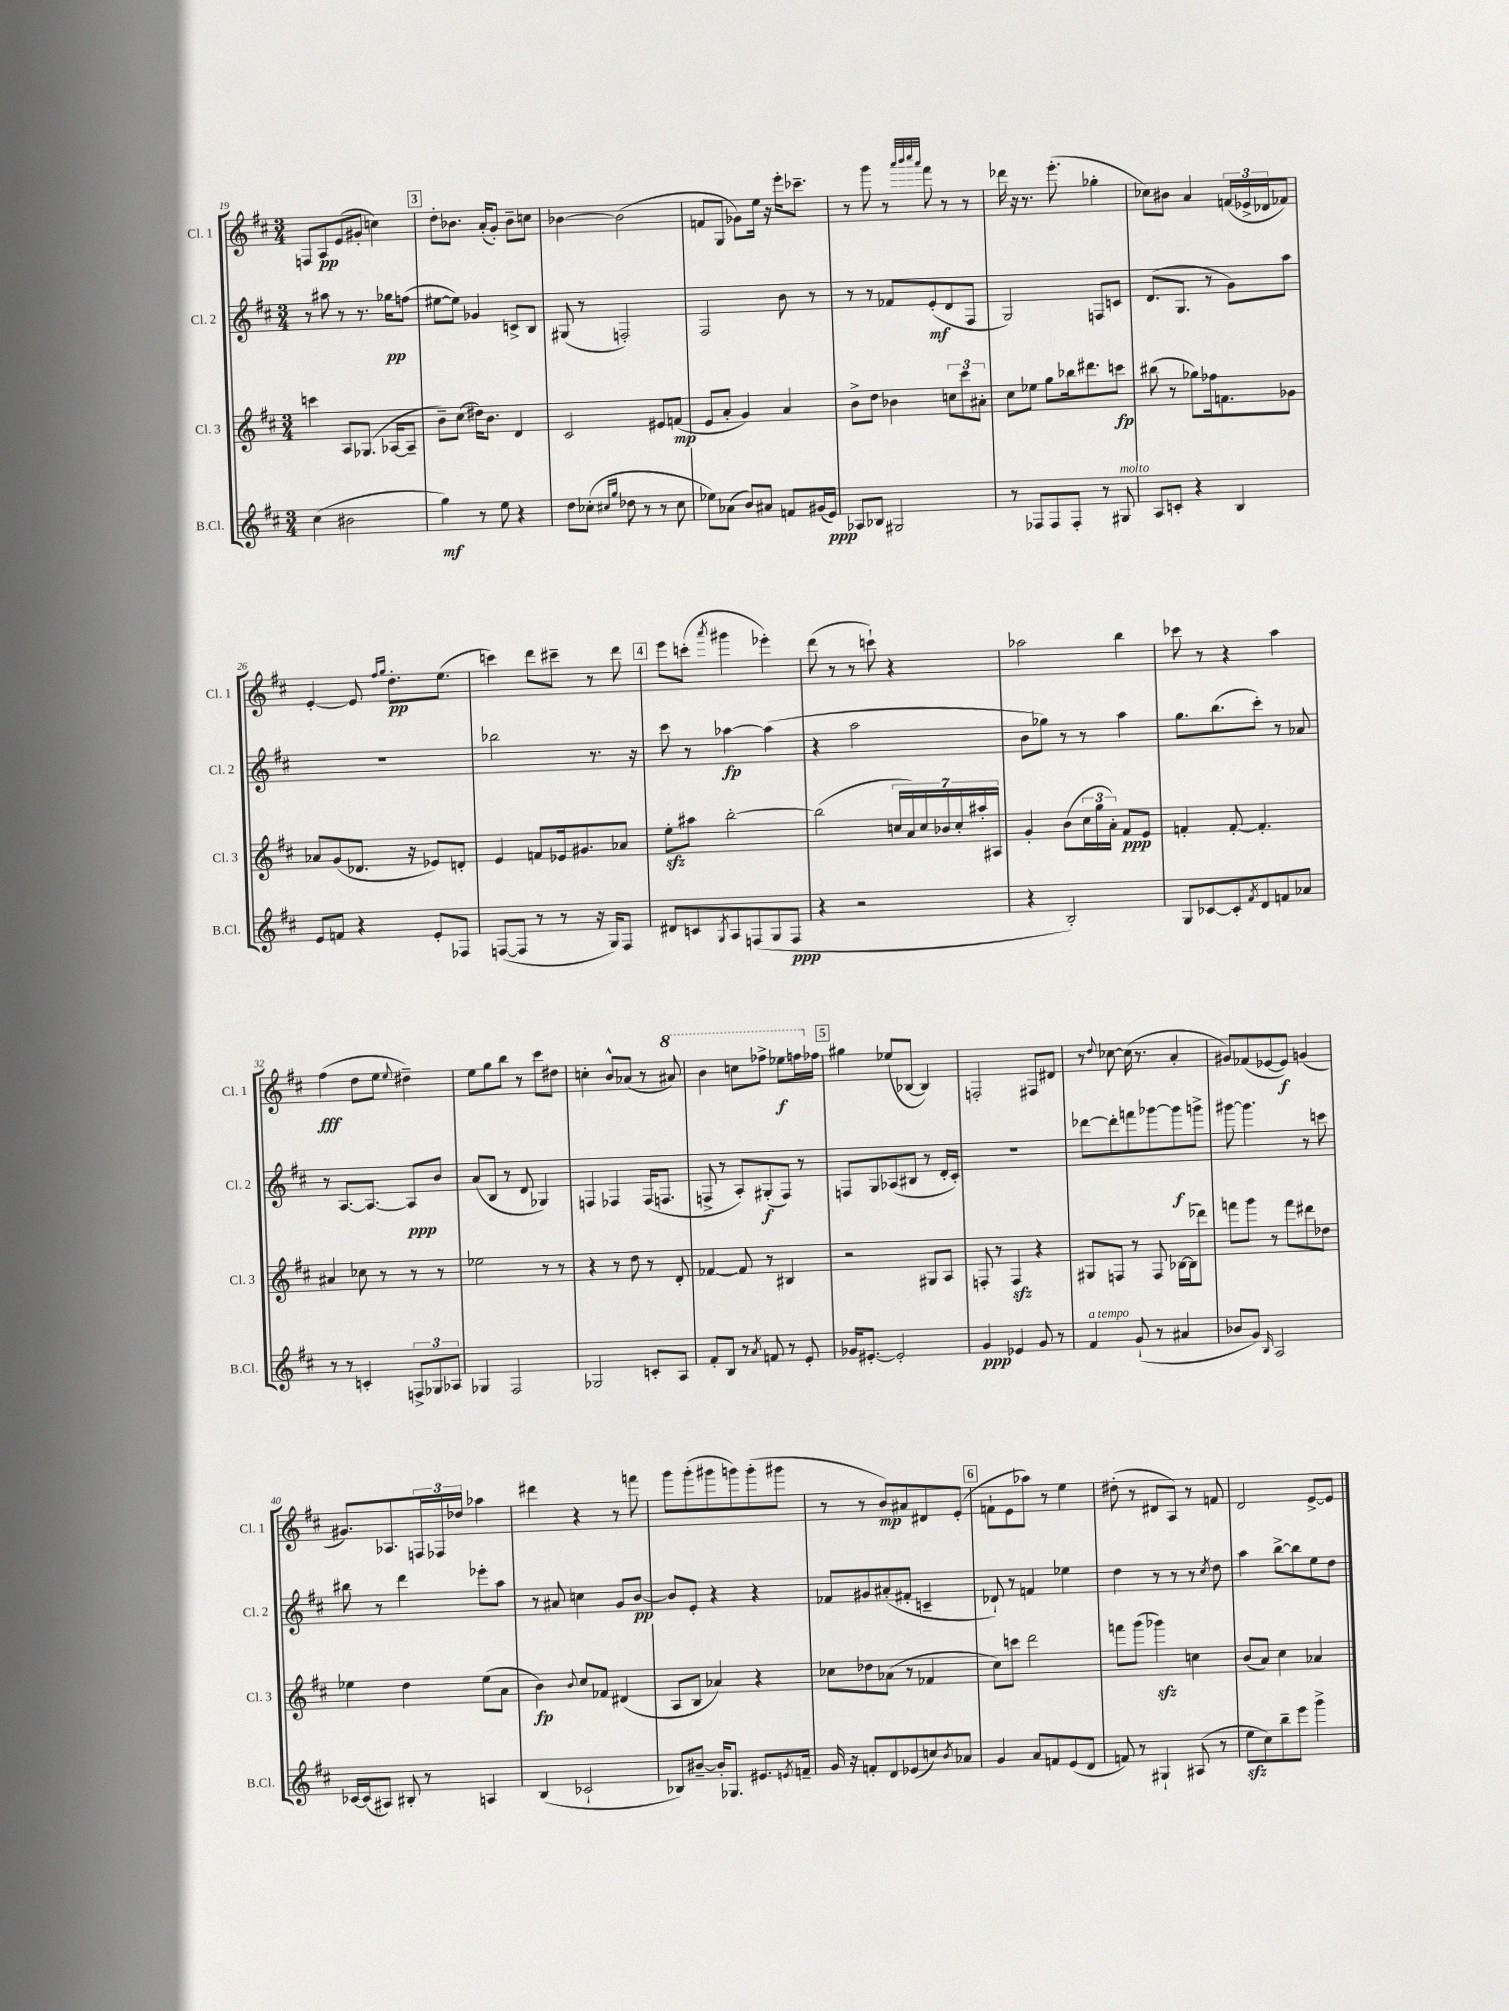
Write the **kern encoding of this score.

**kern	**dynam	**kern	**dynam	**kern	**dynam	**kern	**dynam
*part4	*part4	*part3	*part3	*part2	*part2	*part1	*part1
*staff4	*staff4	*staff3	*staff3	*staff2	*staff2	*staff1	*staff1
*I"B.Cl.	*	*I"Cl. 3	*	*I"Cl. 2	*	*I"Cl. 1	*
*I'B.Cl.	*	*I'Cl. 3	*	*I'Cl. 2	*	*I'Cl. 1	*
*clefG2	*	*clefG2	*	*clefG2	*	*clefG2	*
*k[f#c#]	*	*k[f#c#]	*	*k[f#c#]	*	*k[f#c#]	*
*M3/4	*	*M3/4	*	*M3/4	*	*M3/4	*
=19	=19	=19	=19	=19	=19	=19	=19
(4cc#\	.	4cccn\	.	8r	.	8Fn/L	.
.	.	.	.	8aa#X\	.	8A/	pp
2b#X\	.	8A/L	.	8r	.	(8e/	.
.	.	(8.G-X/J	.	8.r	.	8g#X'/J	.
.	.	.	.	.	.	4ccn\)	.
.	.	[16A-X/KL	.	16gg-X\KL	pp	.	.
.	.	8A-~/J]	.	(8ffn\J	.	.	.
!!LO:REH:place=s1:t=3
=20	=20	=20	=20	=20	=20	=20	=20
4gg\)	mf	8b~\L)	.	[8ee#X\L	.	8dd'\L	.
.	.	(8cc#\J	.	8ee#\J])	.	8.b-X\J	.
8r	.	16dd#X\KL)	.	4g-X/	.	.	.
.	.	8.b\J	.	.	.	(16a'/KL	.
8ee\	.	.	.	.	.	8g'/J)	.
4r	.	4d/	.	8cn^/L	.	8b-~\L	.
.	.	.	.	8B/J	.	8ccn\J	.
=21	=21	=21	=21	=21	=21	=21	=21
8dd\L	.	2c#/	.	(8G#X/	.	[4b-X\	.
(8cc-X'\J	.	.	.	8r	.	.	.
16qqcc#X/LL	.	.	.	.	.	.	.
16qqgg/JJ	.	.	.	.	.	.	.
8dd-X\	.	.	.	2Fn'/)	.	(2b-\]	.
8r	.	.	.	.	.	.	.
8r	.	8e#X/L	.	.	.	.	.
8cc#\	.	(8fn/J	mp	.	.	.	.
=22	=22	=22	=22	=22	=22	=22	=22
8ee-X\L)	.	8e/L	.	2F#/	.	8fn/L	.
(8a-X\J	.	8a'/J	.	.	.	8G/J	.
8b/L)	.	4g/)	.	.	.	8g-X\L)	.
8a#X/J	.	.	.	.	.	16ee\Jk	.
.	.	.	.	.	.	16r	.
8fn/L	.	4a/	.	8b\	.	16eee'\KL	.
.	.	.	.	.	.	8.ccc-X~\J	.
(16g#X/L	.	.	.	8r	.	.	.
16e/JJ)	ppp	.	.	.	.	.	.
=23	=23	=23	=23	=23	=23	=23	=23
8A-X/L	.	8b^\L	.	8r	.	8r	.
8B-X/J	.	8dd\J	.	8r	.	8ggg\	.
2G#X/	.	4b-X\	.	8f-X/L	.	8r	.
.	.	.	.	.	.	32qqaaa/LLL	.
.	.	.	.	.	.	32qqbbb/	.
.	.	.	.	.	.	32qqcccc#/	.
.	.	.	.	.	.	32qqaaa/JJJ	.
.	.	.	.	(8e'/	mf	8fff#\	.
.	.	12ccn\L	.	8d/	.	8r	.
.	.	12ccc#\	.	.	.	.	.
.	.	.	.	8F#/J	.	8r	.
.	.	12a#X'\J	.	.	.	.	.
=24	=24	=24	=24	=24	=24	=24	=24
8r	.	8cc#\L	.	2G/)	.	16ddd-X\	.
.	.	.	.	.	.	16r	.
8F-X/L	.	8ee-X\J	.	.	.	8.r	.
8F-/	.	8gg\L	.	.	.	.	.
.	.	.	.	.	.	(8.eee'\	.
8F-'/J	.	16bb-X\k	.	.	.	.	.
.	.	8.ddd#X\	.	.	.	.	.
8r	.	.	.	8Fn/L	.	4gg-X'\	.
!LO:TX:a:i:t=molto	!	!	!	!	!	!	!
8G#X/	.	8cccn\J	fp	8cn/J	.	.	.
=25	=25	=25	=25	=25	=25	=25	=25
8A/L	.	(8bb#X\	.	(8.d/L	.	8cc-X\L)	.
8cn'/J	.	8r	.	.	.	8b#X\J	.
.	.	.	.	8.G/J	.	.	.
4r	.	8gg-X\L)	.	.	.	4a/	.
.	.	16ff-X\k	.	8r	.	.	.
.	.	8.fn\	.	.	.	.	.
4B/	.	.	.	8g\L)	.	(24fn/LL	.
.	.	.	.	.	.	24e-X^/	.
.	.	.	.	.	.	24d-X/J	.
.	.	8g-X\J	.	8aa\J	.	8f-X/J)	.
!!LO:LB:g=z
=26	=26	=26	=26	=26	=26	=26	=26
8e/L	.	8a-X/L	.	2.r	.	[4e'/	.
8fn/J	.	(8g/	.	.	.	.	.
4r	.	8.d-X/J	.	.	.	8e/]	.
.	.	.	.	.	.	16qqff#/LL	.
.	.	.	.	.	.	16qqgg/JJ	.
.	.	.	.	.	.	8.dd'\L	pp
.	.	16r	.	.	.	.	.
8e'/L	.	8e-X/L)	.	.	.	.	.
.	.	.	.	.	.	(8.ee\J	.
8F-X/J	.	8dn'/J	.	.	.	.	.
=27	=27	=27	=27	=27	=27	=27	=27
([8Fn/L	.	4e/	.	2bb-X\	.	4cccn\)	.
8F/J]	.	.	.	.	.	.	.
8r	.	8fn/L	.	.	.	8ddd\L	.
8r	.	16e-X/k	.	.	.	8ccc#X~\J	.
.	.	8.g#X/	.	.	.	.	.
16r	.	.	.	8.r	.	8r	.
16G/KL)	.	.	.	.	.	.	.
8F/J	.	8a-X/J	.	.	.	8ddd\	.
.	.	.	.	16r	.	.	.
!!LO:REH:place=s1:t=4
=28	=28	=28	=28	=28	=28	=28	=28
8d#X/L	.	8eezz'\L	.	8ccc#\	.	8eee\L	.
8cn/	.	8aa#X\J	.	8r	.	(8cccn'\J	.
8qG/	.	.	.	.	.	8qaaa/	.
8A/	.	[2bb'\	.	[4aa-X\	fp	4ggg#X\	.
(8Fn/	.	.	.	.	.	.	.
8G/	.	.	.	(4aa-\]	.	4eee-X'\)	.
8F/J	ppp	.	.	.	.	.	.
=29	=29	=29	=29	=29	=29	=29	=29
4r	.	(2bb\]	.	4r	.	(8ddd\	.
.	.	.	.	.	.	8r	.
2r	.	.	.	2aa\	.	8r	.
.	.	.	.	.	.	8cccn`\)	.
.	.	28ccn/LL	.	.	.	4r	.
.	.	28a/)	.	.	.	.	.
.	.	28cc/	.	.	.	.	.
.	.	28b-X/	.	.	.	.	.
.	.	28cc'/	.	.	.	.	.
.	.	28aa#X'/	.	.	.	.	.
.	.	28A#X/JJ	.	.	.	.	.
=30	=30	=30	=30	=30	=30	=30	=30
4r	.	4g'/	.	8b\L	.	2aa-X\	.
.	.	.	.	8gg-X\J)	.	.	.
2B'/)	.	(8b\L	.	8r	.	.	.
.	.	24cc#\L	.	8r	.	.	.
.	.	24gg\	.	.	.	.	.
.	.	24a'\JJ)	.	.	.	.	.
.	.	8f#/L	ppp	4aa\	.	4bb\	.
.	.	8e/J	.	.	.	.	.
=31	=31	=31	=31	=31	=31	=31	=31
8G/L	.	4fn'/	.	8.gg\L	.	8ccc-X\	.
[8c-X/	.	.	.	.	.	8r	.
.	.	.	.	(8.bb\	.	.	.
8c-'/]	.	[8f'/	.	.	.	4r	.
8qf#/	.	.	.	.	.	.	.
8d/	.	4.f'/]	.	8ccc#'\J)	.	.	.
8fn/	.	.	.	8r	.	4aa\	.
8a-X/J	.	.	.	8a-X/	.	.	.
!!LO:LB:g=z
=32	=32	=32	=32	=32	=32	=32	=32
8r	.	4a#X/	.	8r	.	(4ff#\	fff
8r	.	.	.	[8.A/L	.	.	.
4cn'/	.	8cc-X\	.	.	.	8dd\L	.
.	.	.	.	8.A/J_	.	.	.
.	.	8r	.	.	.	8ee\J	.
.	.	.	.	.	.	8qqee/	.
12Fn^/L	.	8r	.	8A/L]	ppp	4dd#X~\)	.
12G-X/	.	.	.	.	.	.	.
.	.	8r	.	8b/J	.	.	.
12A-X/J	.	.	.	.	.	.	.
=33	=33	=33	=33	=33	=33	=33	=33
4G-X/	.	2ee-X\	.	(8a/L	.	8ee\L	.
.	.	.	.	8B/J	.	8gg\	.
2F#/	.	.	.	8r	.	8bb\J	.
.	.	.	.	8d/	.	8r	.
.	.	8r	.	4G-X/)	.	8ccc#\L	.
.	.	8r	.	.	.	8dd#X\J	.
=34	=34	=34	=34	=34	=34	=34	=34
2G-X/	.	4r	.	4Fn/	.	4ccn'\	.
.	.	8r	.	4F-X/	.	8b^^/L	.
.	.	8dd\	.	.	.	(8a-X/J	.
8cn'/L	.	8r	.	(16F-/KL	.	8r	.
.	.	.	.	8.Fn/J	.	.	.
*	*	*	*	*	*	*8va	*
8A/J	.	8d'/	.	.	.	8aa#X/)	.
=35	=35	=35	=35	=35	=35	=35	=35
8f#'/L	.	[4f-X/	.	8Fn^/	.	4bb\	.
8B/J	.	.	.	8r	.	.	.
8r	.	8f-/]	.	8A'/L)	.	8cccn\L	.
8qa/	.	.	.	.	.	.	.
8fn/	.	8r	.	(8G#X'/	f	8fff-X^\J	.
8r	.	4B#X/	.	8F/J)	.	8eee-X\L	f
8e'/	.	.	.	8r	.	16fffn\L	.
*	*	*	*	*	*	*X8va	*
.	.	.	.	.	.	16ff-X\JJ	.
!!LO:REH:place=s1:t=5
=36	=36	=36	=36	=36	=36	=36	=36
16g-X/KL	.	2r	.	8Fn/L	.	4gg#X\	.
[8.e#X'/J	.	.	.	.	.	.	.
.	.	.	.	8G/	.	.	.
2e#'/]	.	.	.	(8A-X/	.	(8ee-X/L	.
.	.	.	.	8B#X/J	.	[8B-X/J	.
.	.	8G#X/L	.	8r	.	4B-/])	.
.	.	8A/J	.	16d'/LL	.	.	.
.	.	.	.	16c#'/JJ)	.	.	.
=37	=37	=37	=37	=37	=37	=37	=37
4g/	ppp	8Fn'/	.	2.r	.	2Fn'/	.
.	.	8r	.	.	.	.	.
4e-X/	.	4Fzz/	.	.	.	.	.
8g/	.	4r	.	.	.	8F#X/L	.
8r	.	.	.	.	.	8d#X/J	.
=38	=38	=38	=38	=38	=38	=38	=38
!LO:TX:a:i:t=a tempo	!	!	!	!	!	!	!
4f#/	.	8G#X/L	.	[8ddd-X\L	.	8r	.
.	.	.	.	.	.	8qqdd/	.
.	.	8Fn/J	.	8ddd-'\]	.	[8cc-X\	.
(8g`/	.	8r	.	8fffn\	.	(16cc-\]	.
.	.	.	.	.	.	8.r	.
8r	.	8F/	.	[8ggg-X\	.	.	.
4a#X/	.	[16B-X\LL	.	8ggg-\]	f	4a'/	.
.	.	(16B-\J]	.	.	.	.	.
.	.	8ddd-X\J)	.	8gggn^\J	.	.	.
=39	=39	=39	=39	=39	=39	=39	=39
8b-X/L	.	8fffn\L	.	[8ggg#X\	.	8g#X/L)	.
8g/J)	.	8ggg\J	.	4.ggg#\]	.	(8f-X/	.
16qqB/	.	.	.	.	.	.	.
2A/	.	8r	.	.	.	[8e-X/	.
.	.	8fff\L	.	.	.	8e-/J])	f
.	.	8ddd#X\	.	8r	.	(4gn/	.
.	.	8dd-X\J	.	8cccn\	.	.	.
!!LO:LB:g=z
=40	=40	=40	=40	=40	=40	=40	=40
[16c-X/LL	.	4ee-X\	.	8bb#X\	.	8.g#X/L)	.
(16c-/J]	.	.	.	.	.	.	.
8A#X/J)	.	.	.	8r	.	.	.
.	.	.	.	.	.	8.A-X/	.
8B#X'/	.	4dd\	.	4ddd\	.	.	.
8r	.	.	.	.	.	24Fn/L	.
.	.	.	.	.	.	24F-X/	.
.	.	.	.	.	.	24dd-X/JJ	.
4An/	.	(8ee-\L	.	8eee-X'\L	.	4aa-X\	.
.	.	8a\J	.	8aa\J	.	.	.
=41	=41	=41	=41	=41	=41	=41	=41
(4B/	.	4b\)	fp	8r	.	4ddd#X\	.
.	.	.	.	8a#X/	.	.	.
.	.	8qqb/	.	.	.	.	.
2c-X`/	.	8cc#/L	.	4ccn\	.	4r	.
.	.	8f-X/J	.	.	.	.	.
.	.	(4d#X/	.	8g/L	.	8r	.
.	.	.	.	[8b/J	pp	8fffn\	.
=42	=42	=42	=42	=42	=42	=42	=42
8B-X/L)	.	8A/L	.	8b/L]	.	8ggg\L	.
[8b#X~/J	.	8B/J	.	8e'/J	.	(8ggg'\	.
16b#'/KL]	.	4a-X/)	.	4r	.	8ggg#X\	.
8.G-X/J	.	.	.	.	.	.	.
.	.	.	.	.	.	8gggn\)	.
8.e#X/L	.	4r	.	4r	.	(8ggg'\	.
.	.	.	.	.	.	8ggg#X\J	.
8qen/	.	.	.	.	.	.	.
16fn~/Jk	.	.	.	.	.	.	.
=43	=43	=43	=43	=43	=43	=43	=43
16g/	.	8cc-X\L	.	8f-X/L	.	8r	.
16r	.	.	.	.	.	.	.
8fn'/L	.	8dd-X\	.	8g#X/	.	8r	.
8d/	.	(8a-X\J	.	(8a#X'/	.	8b/L)	mp
(8e-X/	.	8r	.	8f#X'/J	.	8a#X/	.
8ccn/)	.	4f-X/	.	4cn~/	.	8d#X/	.
8qb/	.	.	.	.	.	.	.
8a-X/J	.	.	.	.	.	(8e'/J	.
!!LO:REH:place=s1:t=6
=44	=44	=44	=44	=44	=44	=44	=44
4g/	.	8cc#\L)	.	8d-X`/)	.	8fn`\L	.
.	.	8cccn\J	.	8r	.	8e\	.
8a/L	.	2ddd\	.	4fn/	.	8aa-X\J)	.
8fn/	.	.	.	.	.	8r	.
(8e/	.	.	.	4ee-X\	.	4ee\	.
8d/J	.	.	.	.	.	.	.
=45	=45	=45	=45	=45	=45	=45	=45
8fn/)	.	8fffn\L	.	4dd\	.	(8dd#X'\	.
8r	.	(8ggg\J	.	.	.	8r	.
4G#X`/	.	4ggg-Xzz\)	.	8r	.	8d#X/L	.
.	.	.	.	8r	.	8A/J)	.
(8A#X/	.	4ccn\	.	8r	.	8r	.
.	.	.	.	8qcc#/	.	.	.
8r	.	.	.	8dd\	.	8fn/	.
=46	=46	=46	=46	=46	=46	=46	=46
8eezz\L	.	(8b/L	.	4aa\	.	2d/	.
8cc#\)	.	8a/J)	.	.	.	.	.
8bb~\	.	4cc#\	.	[8bb^\L	.	.	.
8eee\J	.	.	.	8bb\]	.	.	.
4ggg^\	.	4a-X/	.	8ee\	.	[8e^/L	.
.	.	.	.	8dd\J	.	8e/J]	.
==	==	==	==	==	==	==	==
*-	*-	*-	*-	*-	*-	*-	*-
